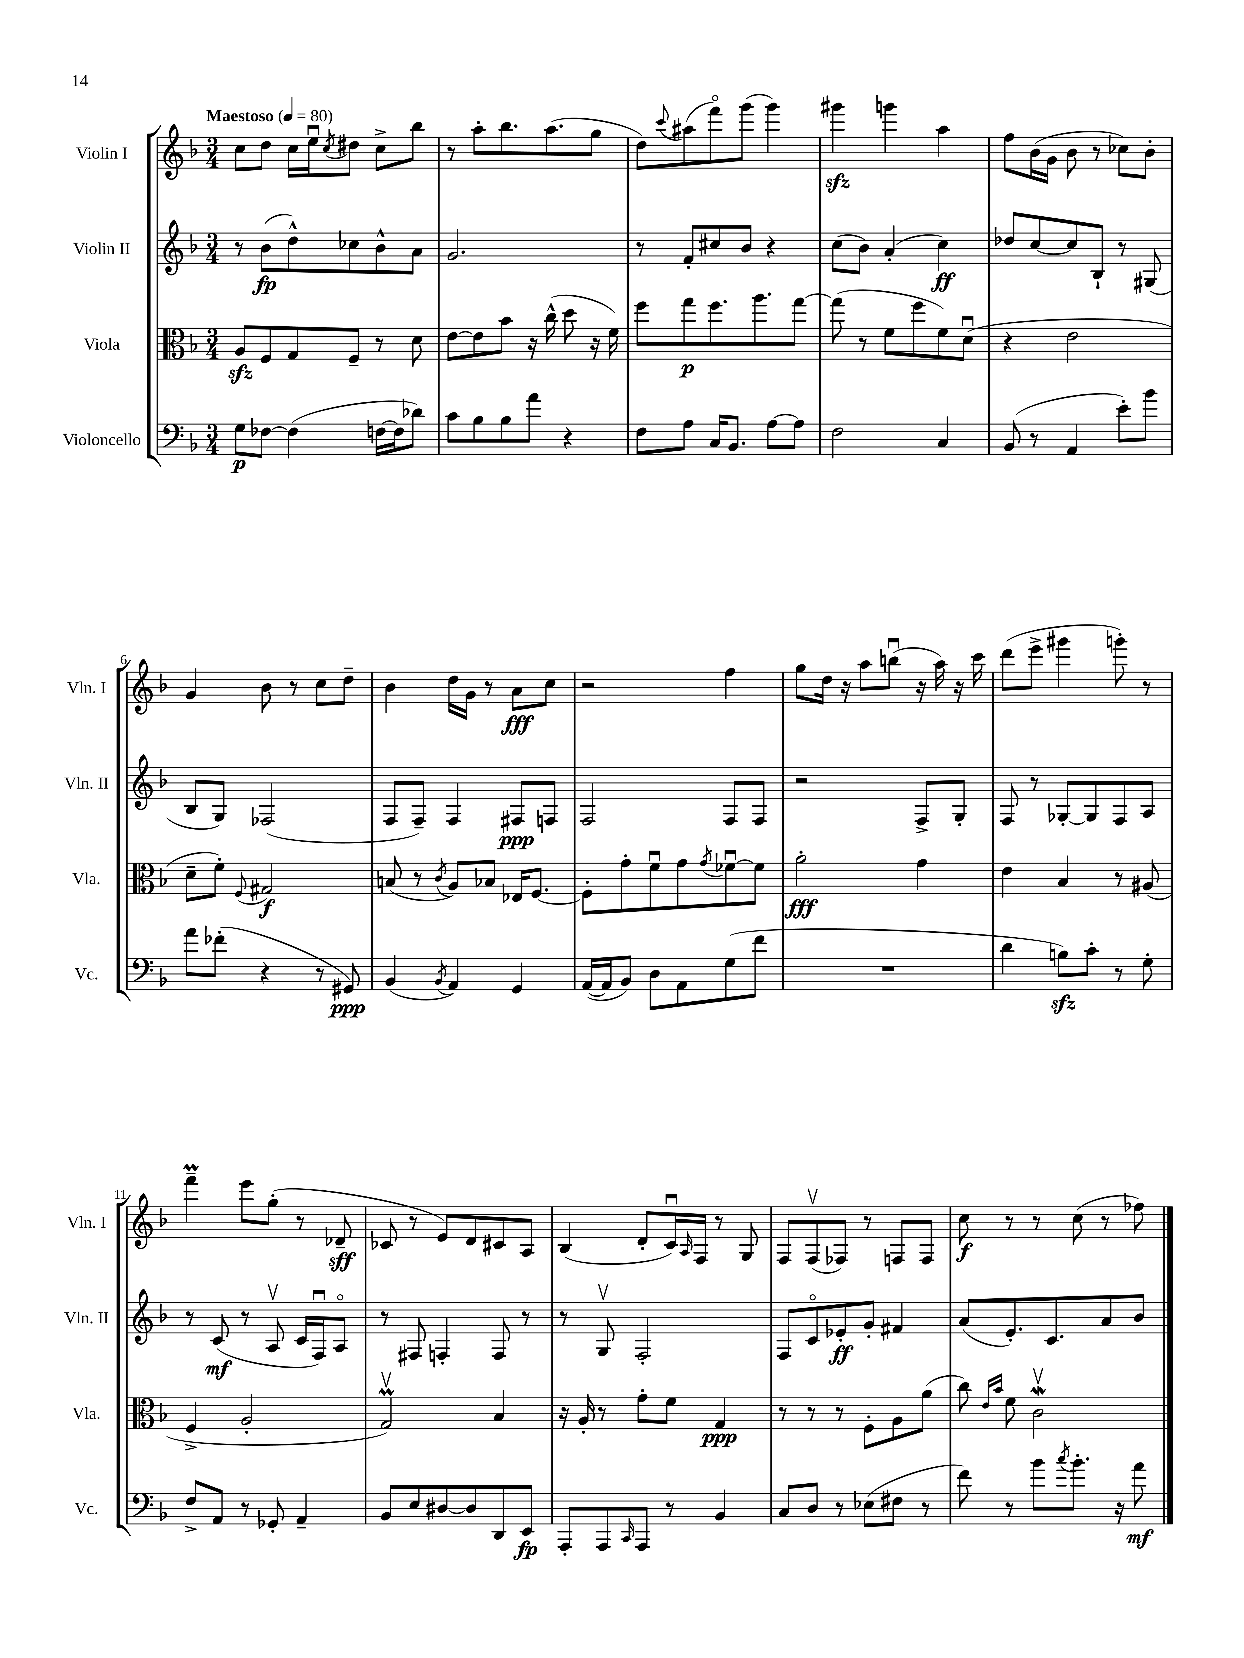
<<
\new StaffGroup <<
\new Staff = "s0" \with { instrumentName = "Violin I" shortInstrumentName = "Vln. I" } {
    \clef treble \key f \major \numericTimeSignature \time 3/4 \tempo "Maestoso" 4 = 80
    c''8 d''8 c''16 e''16\downbow \acciaccatura { c''8 } dis''8 c''8-> bes''8 |
    r8 a''8-. bes''8. a''8.( g''8 |
    d''8) \appoggiatura { c'''8 } ais''8( f'''8\flageolet) g'''8( g'''4) |
    gis'''4\sfz g'''4 a''4 |
    f''8 bes'16( g'16 bes'8 r8 ces''8) bes'8-. |
    g'4 bes'8 r8 c''8 d''8-- |
    bes'4 d''16 g'16 r8 a'8\fff c''8 |
    r2 f''4 |
    g''8 d''16 r16 a''8 b''8\downbow( r16 a''16) r16 c'''16 |
    d'''8( e'''8-> gis'''4 g'''8-.) r8 |
    f'''4--\prall e'''8 g''8-.( r8 des'8--\sff |
    ces'8 r8 e'8) d'8 cis'8 a8 |
    bes4( d'8-. c'16\downbow) \grace { a16 } f16 r8 g8 |
    f8 f8\upbow( fes8) r8 f8 f8 |
    c''8\f r8 r8 c''8( r8 fes''8) \bar "|." |
}
\new Staff = "s1" \with { instrumentName = "Violin II" shortInstrumentName = "Vln. II" } {
    \clef treble \key f \major \numericTimeSignature \time 3/4
    r8 bes'8\fp( d''8-^) ces''8 bes'8-^ a'8 |
    g'2. |
    r8 f'8-. cis''8 bes'8 r4 |
    c''8( bes'8) a'4-.( c''4\ff) |
    des''8 c''8~ c''8 bes8-! r8 gis8( |
    bes8 g8) fes2( |
    f8 f8--) f4 fis8\ppp f8 |
    f2 f8 f8 |
    r2 f8-> g8-. |
    f8 r8 ges8~-. ges8 f8 a8 |
    r8 c'8\mf( r8 a8\upbow c'16 f16\downbow) a8\flageolet |
    r8 fis8 f4-. f8 r8 |
    r8 g8\upbow f2-. |
    f8 c'8\flageolet ees'8-.\ff g'8-. fis'4 |
    a'8( e'8.-.) c'8. a'8 bes'8 \bar "|." |
}
\new Staff = "s2" \with { instrumentName = "Viola" shortInstrumentName = "Vla." } {
    \clef alto \key f \major \numericTimeSignature \time 3/4
    a8\sfz f8 g8 f8-- r8 d'8 |
    e'8~ e'8 bes'8 r16 c''16-^( d''8 r16 f'16) |
    f''8 g''8\p f''8. a''8. g''8~ |
    g''8( r8 f'8 f''8 f'8) d'8\downbow( |
    r4 e'2 |
    d'8-- f'8-.) \appoggiatura { f8 } gis2\f |
    b8( r8 \acciaccatura { c'8 } a8) bes8 ees16 f8.~ |
    f8-. g'8-. f'8\downbow g'8 \acciaccatura { g'8 } fes'8~\downbow fes'8 |
    a'2-.\fff g'4 |
    e'4 bes4 r8 ais8( |
    f4-> a2-. |
    g2\upbow\prall) bes4 |
    r16 a16-. r8 g'8-. f'8 g4\ppp |
    r8 r8 r8 f8-. a8 a'8( |
    c''8) \grace { e'16 bes'16 } f'8 c'2\upbow\mordent \bar "|." |
}
\new Staff = "s3" \with { instrumentName = "Violoncello" shortInstrumentName = "Vc." } {
    \clef bass \key f \major \numericTimeSignature \time 3/4
    g8\p fes8~ fes4( f16~ f16 des'8) |
    c'8 bes8 bes8 a'8 r4 |
    f8 a8 c16 bes,8. a8~ a8 |
    f2 c4 |
    bes,8( r8 a,4 e'8-.) bes'8 |
    a'8 fes'8-.( r4 r8 gis,8\ppp) |
    bes,4( \acciaccatura { bes,8 } a,4) g,4 |
    a,16~( a,16 bes,8) d8 a,8 g8( f'8 |
    R2. |
    d'4 b8\sfz) c'8-. r8 g8-. |
    f8-> a,8 r8 ges,8-. a,4-- |
    bes,8 e8 dis8~ dis8 d,8 e,8\fp |
    a,,8-. a,,8 \grace { c,16 } a,,8 r8 bes,4 |
    c8 d8 r8 ees8( fis8 r8 |
    f'8) r8 bes'8 \acciaccatura { c''8 } bes'8.-. r16 a'8\mf \bar "|." |
}
>>
>>
